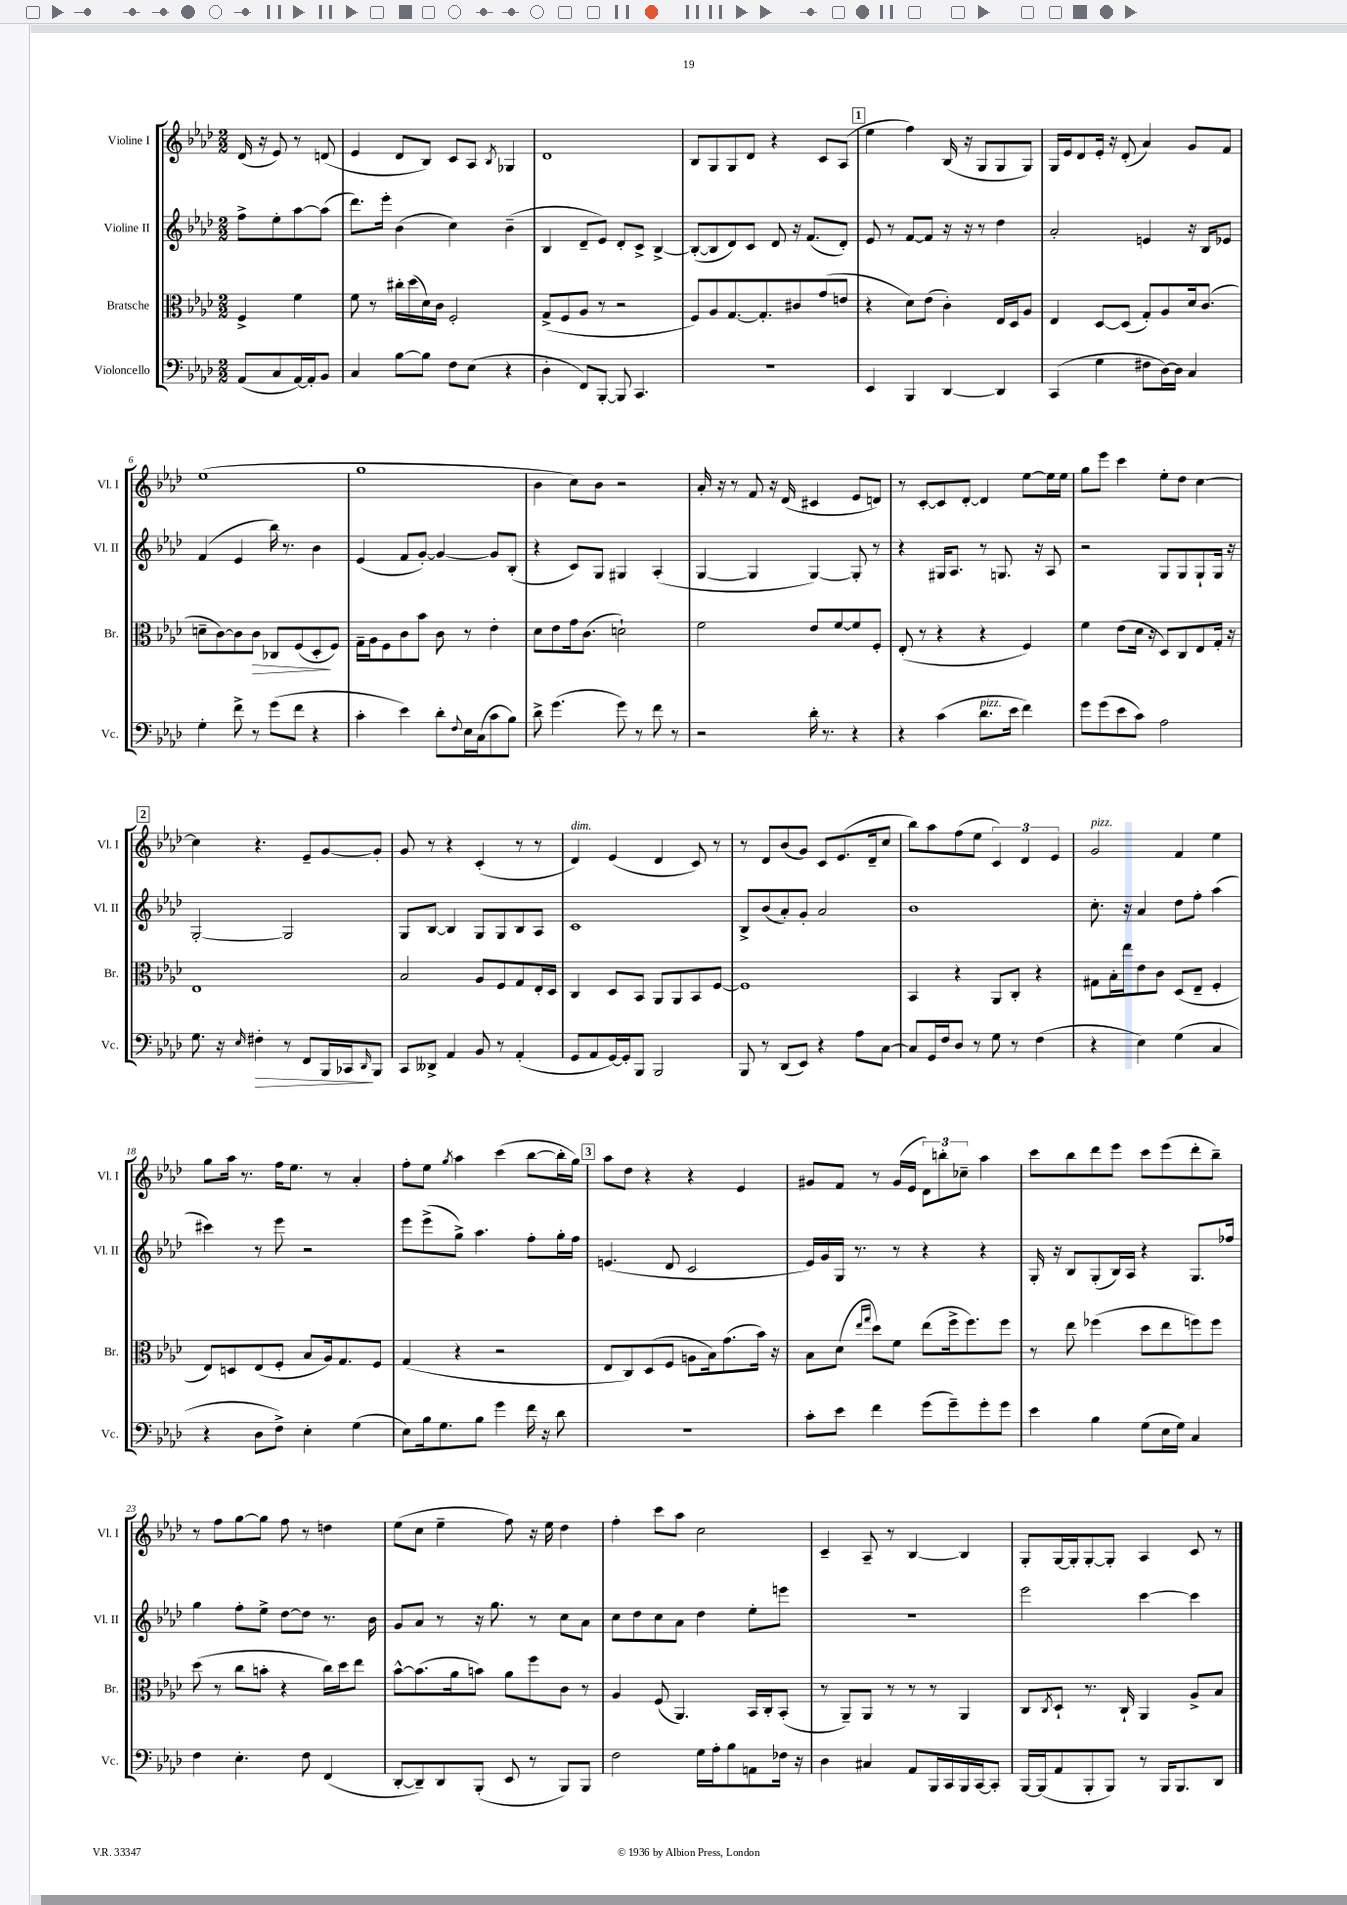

**kern	**dynam	**kern	**dynam	**kern	**kern
*part4	*part4	*part3	*part3	*part2	*part1
*staff4	*staff4	*staff3	*staff3	*staff2	*staff1
*I"Violoncello	*	*I"Bratsche	*	*I"Violine II	*I"Violine I
*I'Vc.	*	*I'Br.	*	*I'Vl. II	*I'Vl. I
*clefF4	*	*clefC3	*	*clefG2	*clefG2
*k[b-e-a-d-]	*	*k[b-e-a-d-]	*	*k[b-e-a-d-]	*k[b-e-a-d-]
*M2/2	*	*M2/2	*	*M2/2	*M2/2
=	=	=	=	=	=
(8AA-/L	.	4F^/	.	8ff^\L	(16d-/
.	.	.	.	.	16r
8C/	.	.	.	8ee-'\	8e-/)
[16AA-/L)	.	4f\	.	[8aa-\	8r
16AA-'/J]	.	.	.	.	.
8BB-/J	.	.	.	(8aa-\J]	(8dn/
=1	=1	=1	=1	=1	=1
4C/	.	8f\	.	8.ddd-\L)	4e-/
.	.	8r	.	.	.
.	.	.	.	16eee-'\Jk	.
[8B-\L	.	16cc#X'\LL	.	(4b-\	8d-/L
.	.	(16dd-\	.	.	.
8B-\J]	.	16d-\)	.	.	8B-/J)
.	.	16c\JJ	.	.	.
8F\L	.	2F'/	.	4cc\)	8c/L
(8E-\J	.	.	.	.	8A-/J
.	.	.	.	.	8qB-/
4r	.	.	.	(4b-~\	4G-X/
=2	=2	=2	=2	=2	=2
4D-'\	.	(8G^/L	.	4B-/	1d-
.	.	8F/	.	.	.
8FF/L)	.	8A-/J	.	8d-~/L	.
[8BBB-'/J	.	8r	.	8e-/J)	.
8BBB-/]	.	2r	.	8d-'/L	.
4.CC/	.	.	.	8c^/J	.
.	.	.	.	[4B-^/	.
=3	=3	=3	=3	=3	=3
1r	.	8F/L)	.	(8B-'/L_	8B-/L
.	.	8A-/	.	8B-/]	8G/
.	.	[8.G/	.	8d-/)	8G/
.	.	.	.	8c/J	8d-/J
.	.	8.G'/]	.	.	.
.	.	.	.	8d-/	4r
.	.	8c#X/	.	16r	.
.	.	.	.	(8.f/L	.
.	.	(8g/	.	.	8c/L
.	.	8en/J	.	8d-'/J)	(8A-/J
!!LO:REH:place=s1:t=1
=4	=4	=4	=4	=4	=4
4EE-/	.	4r	.	8e-/	4ee-\
.	.	.	.	8r	.
4BBB-/	.	8d-\L)	.	[8f/L	4ff\)
.	.	(8e-\J	.	8f/J]	.
[4DD-/	.	4c'\)	.	16r	(16B-/
.	.	.	.	16r	16r
.	.	.	.	8r	8G/L
4DD-/]	.	16E-/LL	.	4dd-\	8G/
.	.	16D-/J	.	.	.
.	.	8A-/J	.	.	8G/J)
=5	=5	=5	=5	=5	=5
(4CC/	.	4E-/	.	2a-'/	16G/LL
.	.	.	.	.	16e-/J
.	.	.	.	.	8d-/
4G\	.	[8D-/L	.	.	16e-'/Jk
.	.	.	.	.	16r
.	.	(8D-/J]	.	.	(8d-'/
8F#X\L	.	8G'/L)	.	4en/	4a-/)
[16D-\L)	.	8A-/	.	.	.
16D-\JJ]	.	.	.	.	.
4C/	.	16d-/k	.	16r	8g/L
.	.	(8.c/J	.	16B-/KL	.
.	.	.	.	8e-X/J	8f/J
!!LO:LB:g=z
=6	=6	=6	=6	=6	=6
4G'\	.	8dn~\L	.	(4f/	(1ee-
.	.	[8c\)	.	.	.
8f^\	.	8c\]	.	4e-/	.
!	!	!	!LO:HP:b	!	!
8r	.	8c\J	>	.	.
(8g\L	.	8C-X/L	.	16bb-\)	.
.	.	.	.	8.r	.
8f\J	.	(8F/	.	.	.
4r	.	8D-'/	.	4b-\	.
.	.	8F/J)	]	.	.
=7	=7	=7	=7	=7	=7
4c'\	.	16G~\LL	.	(4e-/	1gg
.	.	16A-\J	.	.	.
.	.	8F\	.	.	.
4e-\)	.	8c\	.	8f/L	.
.	.	8b-\J	.	[8g'/J)	.
8d-'\L	.	8c\	.	4g/_	.
8qqF/	.	.	.	.	.
16E-\L	.	8r	.	.	.
(16C\J	.	.	.	.	.
8c\	.	4e-'\	.	8g/L]	.
8B-\J)	.	.	.	(8B-'/J	.
=8	=8	=8	=8	=8	=8
8d-^\	.	8d-\L	.	4r	4b-\
(4.g\	.	8e-\	.	.	.
.	.	16g\k	.	8c/L)	8cc\L)
.	.	(8.c\J	.	.	.
.	.	.	.	8G/J	8b-\J
8g\)	.	2dn`\)	.	4G#X/	2r
8r	.	.	.	.	.
8f\	.	.	.	(4A-'/	.
8r	.	.	.	.	.
=9	=9	=9	=9	=9	=9
2r	.	2f\	.	[4G/	16a-'/
.	.	.	.	.	16r
.	.	.	.	.	8r
.	.	.	.	4G/]	8f/
.	.	.	.	.	16r
.	.	.	.	.	(16d-/
16d-'\	.	8e-/L	.	[4G/)	4c#X/
8.r	.	.	.	.	.
.	.	[8f/	.	.	.
4r	.	8f/]	.	8G'/]	8e-/L
.	.	8F'/J	.	8r	8dn/J)
=10	=10	=10	=10	=10	=10
4r	.	(8E-'/	.	4r	8r
.	.	8r	.	.	[8c'/L
(4c\	.	4r	.	16G#X/KL	8c/]
.	.	.	.	8.A-/J	.
.	.	.	.	.	[8d-'/J
!LO:TX:a:i:t=pizz.	!	!	!	!	!
8.d-\L	.	4r	.	8r	4d-/]
.	.	.	.	8.Gn/	.
16e-\Jk	.	.	.	.	.
4f\)	.	4F/)	.	.	[8ee-\L
.	.	.	.	16r	.
.	.	.	.	8A-/	16ee-\L]
.	.	.	.	.	16ee-\JJ
=11	=11	=11	=11	=11	=11
8g\L	.	4f\	.	2r	8gg\L
(8g\	.	.	.	.	8eee-\J
8e-\	.	(8e-\L	.	.	4ccc\
8c\J)	.	16d-\Jk	.	.	.
.	.	16r	.	.	.
2A-\	.	8D-/L)	.	8G/L	8ee-'\L
.	.	8C/	.	8G/	8dd-\J
.	.	8E-/	.	8G`/	[4cc\
.	.	16G'/Jk	.	16G/Jk	.
.	.	16r	.	16r	.
!!LO:LB:g=z
!!LO:REH:place=s1:t=2
=12	=12	=12	=12	=12	=12
8.G\	.	1E-	.	[2G'/	4cc\]
16r	.	.	.	.	.
16qqE-/	.	.	.	.	.
!	!LO:HP:b	!	!	!	!
4F#X'\	>	.	.	.	4.r
8r	.	.	.	2G/]	.
8FF/L	.	.	.	.	8e-~/L
16BBB-/L	.	.	.	.	[8g/
16CC-X/J	.	.	.	.	.
16qqDD-/	.	.	.	.	.
8BBB-/J	]	.	.	.	8g'/J]
=13	=13	=13	=13	=13	=13
8CC/L	.	2B-/	.	8G/L	8g/
8DD--X^/J	.	.	.	[8B-/J	8r
4AA-/	.	.	.	4B-/]	4r
8BB-/	.	8A-/L	.	8G/L	(4c'/
8r	.	8F/	.	8G/	.
(4AA-'/	.	8G/	.	8B-/	8r
.	.	16E-'/L	.	8A-/J	8r
.	.	16D-/JJ	.	.	.
=14	=14	=14	=14	=14	=14
!	!	!	!	!	!LO:TX:a:i:t=dim.
8GG/L	.	4C/	.	1c	4d-/)
8AA-/	.	.	.	.	.
[16GG/L)	.	8D-/L	.	.	(4e-/
16GG'/J]	.	.	.	.	.
8BBB-/J	.	8BB-/J	.	.	.
2BBB-/	.	8AA-/L	.	.	4d-/
.	.	8AA-/	.	.	.
.	.	8BB-/	.	.	8c/)
.	.	[8F/J	.	.	8r
=15	=15	=15	=15	=15	=15
8BBB-/	.	1F]	.	8B-^/L	8r
8r	.	.	.	(8b-/	8d-/L
(8DD-/L	.	.	.	8a-'/)	(8b-/
8EE-/J)	.	.	.	8g'/J	8g/J)
4r	.	.	.	2a-/	8c/L
.	.	.	.	.	(8.e-/
8A-\L	.	.	.	.	.
.	.	.	.	.	16d-~/k
[8C\J	.	.	.	.	8cc/J
=16	=16	=16	=16	=16	=16
8C/L]	.	4BB-/	.	1b-	8bb-\L)
16GG/L	.	.	.	.	8aa-\
16F/J	.	.	.	.	.
8D-/J	.	4r	.	.	(8ff\
8r	.	.	.	.	8ee-\J
8G\	.	8AA-/L	.	.	6c/)
8r	.	8C'/J	.	.	.
.	.	.	.	.	6d-/
(4F\	.	4r	.	.	.
.	.	.	.	.	6e-/
=17	=17	=17	=17	=17	=17
!	!	!	!	!	!LO:TX:a:i:t=pizz.
4r	.	8G#X\L	.	8.cc'\	2g/
.	.	16B-'\L	.	.	.
.	.	16ee-\J	.	16r	.
4E-\)	.	8e-\	.	4a-/	.
.	.	8c\J	.	.	.
(4G\	.	(8D-/L	.	8dd-\L	4f/
.	.	8E-~/J	.	8ff'\J	.
4C/	.	4F'/	.	(4aa-\	4ee-\
!!LO:LB:g=z
=18	=18	=18	=18	=18	=18
4r	.	8E-/L)	.	4ccc#X\)	8gg\L
.	.	8Dn/	.	.	16aa-\Jk
.	.	.	.	.	8.r
8D-\L	.	(8E-/	.	8r	.
8F^\J)	.	8F'/J	.	8eee-\	16ff\KL
.	.	.	.	.	8.ee-\J
4E-'\	.	8B-/L	.	2r	.
.	.	16A-/k)	.	.	8r
.	.	8.G/	.	.	.
(4G\	.	.	.	.	4a-'/
.	.	8F/J	.	.	.
=19	=19	=19	=19	=19	=19
8E-\L)	.	(4G/	.	8eee-\L	8ff'\L
16B-\k	.	.	.	(8eee-^\	8ee-\J
8.G\	.	.	.	.	.
.	.	.	.	.	8qgg/
.	.	4r	.	8gg^\J)	4aa-\
8B-\J	.	.	.	4.aa-\	.
4g\	.	2r	.	.	(4ccc\
16f\	.	.	.	8ff'\L	[8bb-\L
16r	.	.	.	.	.
8d-\	.	.	.	16gg'\L	16bb-'\L]
.	.	.	.	16ff\JJ	16gg\JJ)
!!LO:REH:place=s1:t=3
=20	=20	=20	=20	=20	=20
1r	.	8E-/L	.	(4.en/	8aa-\L
.	.	8C/)	.	.	8dd-\J
.	.	(8D-/	.	.	4r
.	.	8F/J	.	8d-/	.
.	.	8An\L	.	2c/	4r
.	.	16B-\k)	.	.	.
.	.	(8.g\	.	.	.
.	.	.	.	.	4e-/
.	.	16b-\Jk)	.	.	.
.	.	16r	.	.	.
=21	=21	=21	=21	=21	=21
8c'\L	.	8B-\L	.	16e-/LL)	8g#X/L
.	.	.	.	16g/	.
8e-\J	.	(8d-\J	.	16G/JJ	8f/J
.	.	.	.	8.r	.
.	.	16qqee-/LL	.	.	.
.	.	16qqgg/JJ	.	.	.
4f\	.	8dd-\L)	.	.	8r
.	.	8f\J	.	8r	(16g#/LL
.	.	.	.	.	16e-/JJ
(8g\L	.	(8ee-\L	.	4r	12d-\L)
.	.	.	.	.	12bbn'\
8g~\)	.	16ff^\k	.	.	.
.	.	.	.	.	12cc-X~\J
.	.	8.ff\)	.	.	.
8g'\	.	.	.	4r	4aa-\
8g\J	.	8ff\J	.	.	.
=22	=22	=22	=22	=22	=22
4e-\	.	8r	.	16G'/	8ccc\L
.	.	.	.	16r	.
.	.	8ee-\	.	8B-/L	8bb-\
4B-\	.	(4ff-X\	.	(8G'/	8ddd-\
.	.	.	.	16B-/L)	8eee-\J
.	.	.	.	16A-/JJ	.
(8G\L	.	8dd-\L	.	4r	8ccc\L
16E-\L	.	8ee-\	.	.	(8eee-\
16G\JJ)	.	.	.	.	.
4C/	.	8ffn\)	.	8.G/L	8ddd-'\
.	.	8ff\J	.	.	8bb-~\J)
.	.	.	.	16ff-X/Jk	.
!!LO:LB:g=z
=23	=23	=23	=23	=23	=23
4F\	.	(8dd-\	.	4gg\	8r
.	.	8r	.	.	8ff\L
4.E-'\	.	8cc\L	.	8ff'\L	[8gg\
.	.	8bn'\J	.	8ee-^\J	8gg\J]
.	.	4r	.	[8dd-\L	8ff\
8F\	.	.	.	8dd-\J]	8r
(4FF/	.	16cc\LL)	.	8.r	4ddn\
.	.	16dd-\J	.	.	.
.	.	8ee-\J	.	.	.
.	.	.	.	16b-\	.
=24	=24	=24	=24	=24	=24
[8DD-'/L	.	[8b-^^\L	.	8g/L	(8ee-\L
8DD-~/])	.	(8.b-\]	.	8a-/J	8cc\J
8DD-/	.	.	.	8r	4ee-~\
.	.	16a-\k	.	.	.
(8BBB-'/J	.	8bn\J)	.	16r	.
.	.	.	.	8.gg\	.
8EE-/	.	8a-\L	.	.	8ff\)
8r	.	8ff\	.	8r	16r
.	.	.	.	.	16ee-\
8BBB-/L)	.	8c\J	.	8cc\L	4dd-\
8BBB-/J	.	8r	.	8a-\J	.
=25	=25	=25	=25	=25	=25
2F\	.	4A-/	.	8cc\L	4ff'\
.	.	.	.	8dd-\	.
.	.	(8F/	.	8cc\	8ccc\L
.	.	4.AA-/)	.	8a-\J	8aa-\J
16G\LL	.	.	.	4dd-\	2cc\
16A-'\J	.	.	.	.	.
8B-\	.	.	.	.	.
8AAn\	.	16BB-/LL	.	8ee-'\L	.
.	.	16C'/J	.	.	.
16F-X\Jk	.	(8BB-'/J	.	8eeen\J	.
16r	.	.	.	.	.
=26	=26	=26	=26	=26	=26
4D-\	.	8r	.	1r	4c~/
.	.	8AA-~/L)	.	.	.
4C#X/	.	8AA-/J	.	.	8A-~/
.	.	8r	.	.	8r
8AA-/L	.	8r	.	.	[4B-/
16BBB-/L	.	8r	.	.	.
16CC/	.	.	.	.	.
16BBB-/	.	4AA-/	.	.	4B-/]
[16CC/J	.	.	.	.	.
8CC'/J]	.	.	.	.	.
=27	=27	=27	=27	=27	=27
[16BBB-/LL	.	8C/L	.	2eee-\	8G'/L
(16BBB-/J]	.	.	.	.	.
.	.	8qC/	.	.	.
8AA-/	.	8D-`/J	.	.	[16G/L
.	.	.	.	.	16G'/J]
8BBB-'/	.	8.r	.	.	[8G'/
8BBB-/J)	.	.	.	.	8G'/J]
.	.	16C`/	.	.	.
8r	.	4AA-/	.	[4ccc\	4A-/
16BBB-/KL	.	.	.	.	.
8.BBB-/	.	.	.	.	.
.	.	8A-^/L	.	4ccc\]	8c/
8DD-/J	.	8B-/J	.	.	8r
==	==	==	==	==	==
*-	*-	*-	*-	*-	*-
